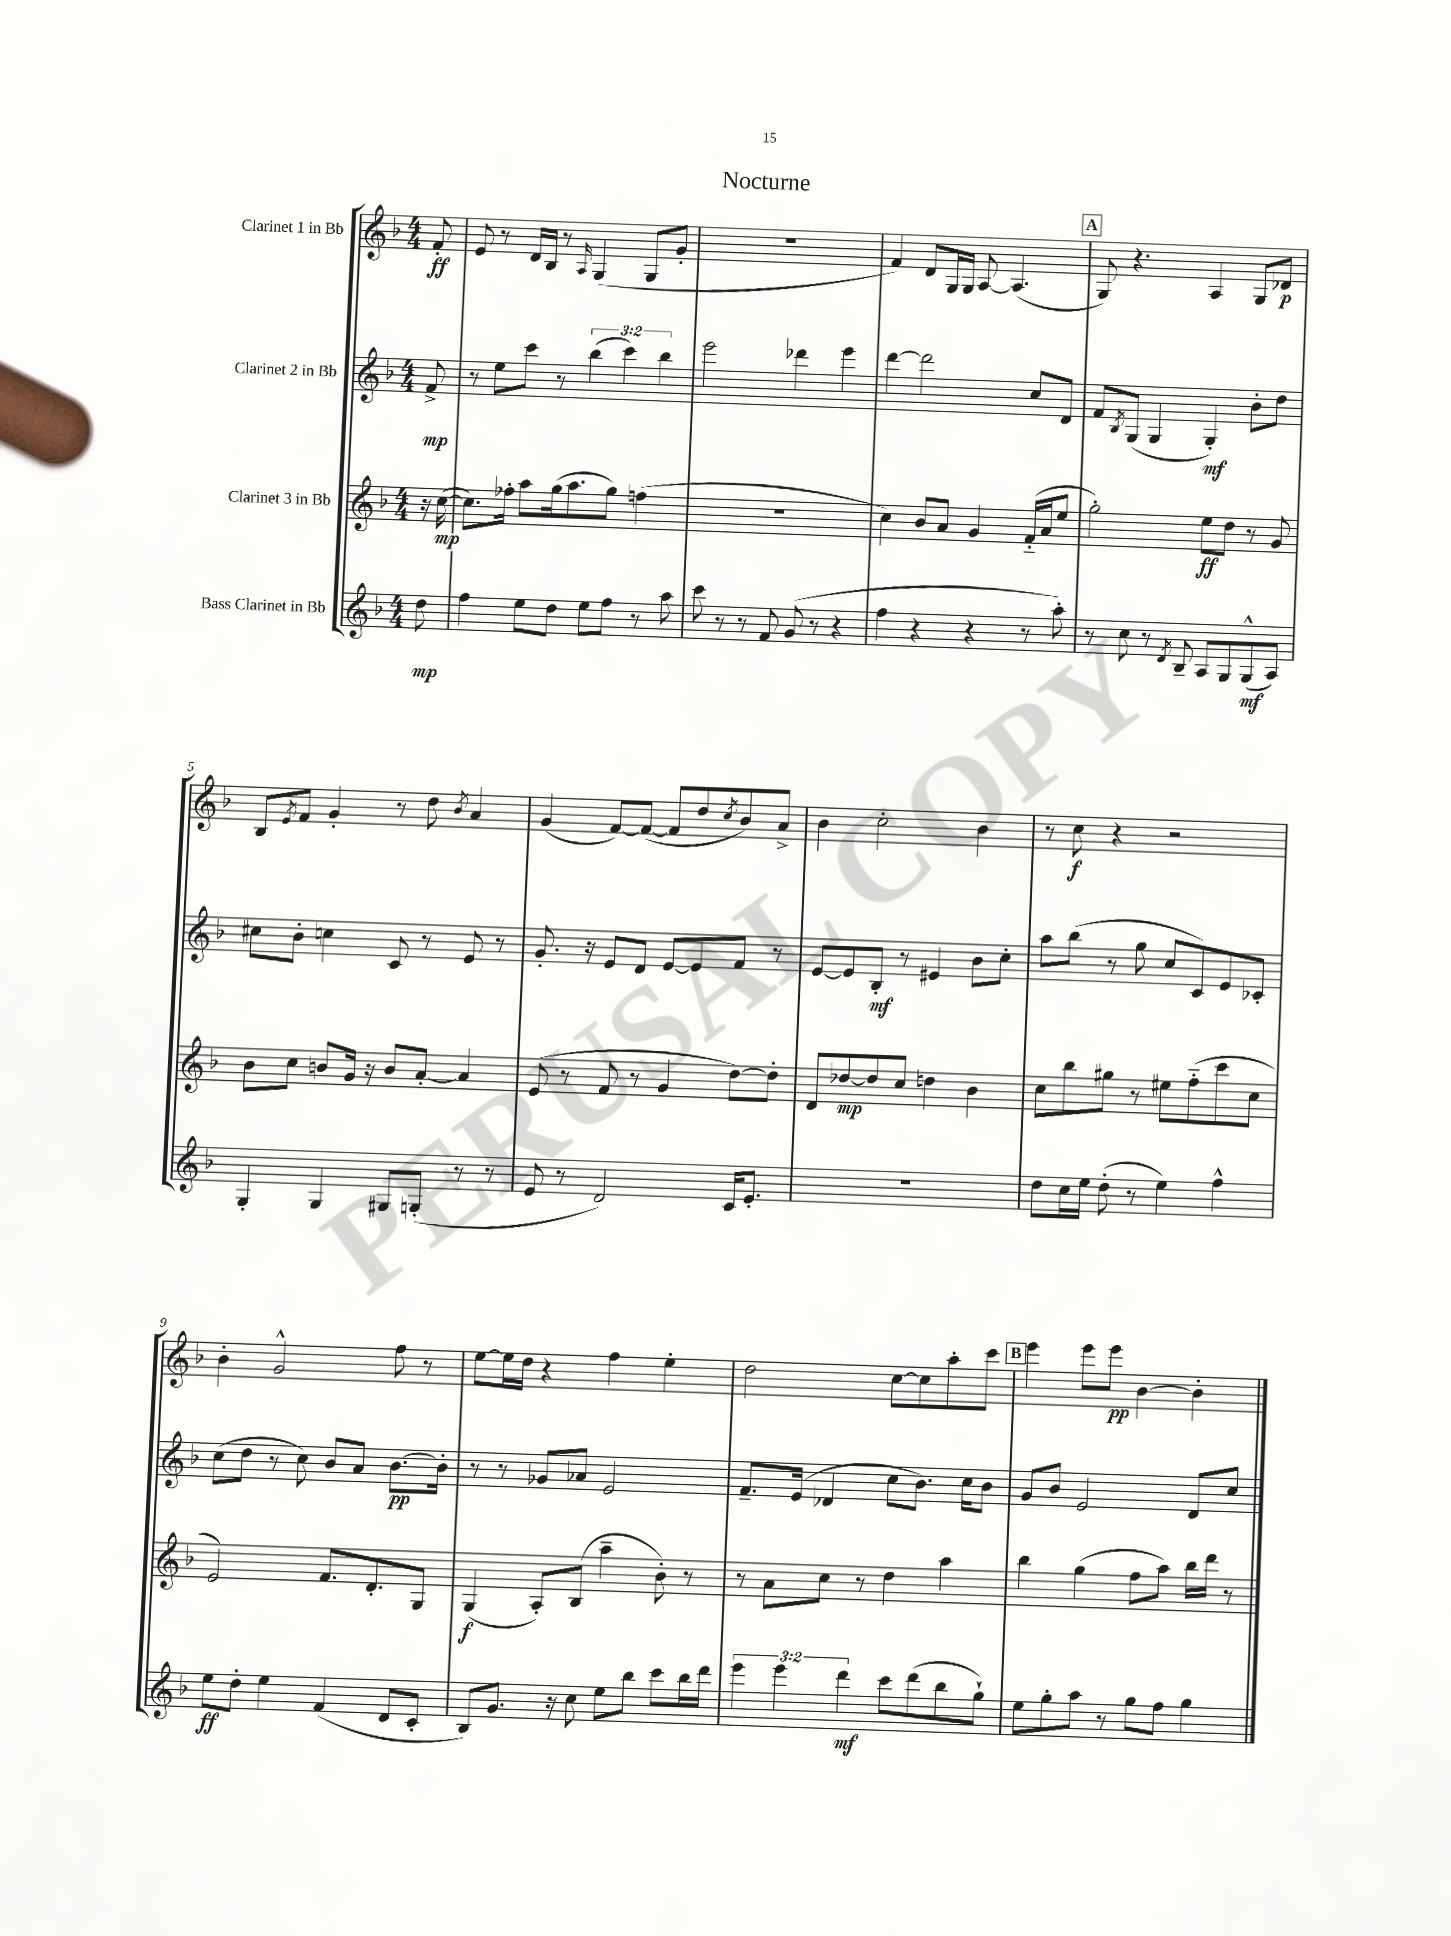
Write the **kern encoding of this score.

**kern	**kern	**kern	**kern
*staff4	*staff3	*staff2	*staff1
*clefG2	*clefG2	*clefG2	*clefG2
*k[b-]	*k[b-]	*k[b-]	*k[b-]
*M4/4	*M4/4	*M4/4	*M4/4
8dd	16r	8f^	8f'
.	([16cc	.	.
=	=	=	=
4ff	8.cc])	8r	8e
.	.	8ee	8r
.	16ff-'	.	.
8ee	8aa	8ccc	16d
.	.	.	16B-
8dd	(16gg	8r	8r
.	8.aa	.	.
.	.	.	16qqA
8ee	.	(6bb-	(4G
8ff	8gg)	.	.
.	.	6ccc)	.
8r	(4ff	.	8G
.	.	6bb-	.
8aa	.	.	8g'
=	=	=	=
8ccc	1r	2eee	1r
8r	.	.	.
8r	.	.	.
8f	.	.	.
(8g	.	4ddd-	.
8r	.	.	.
4r	.	4eee	.
=	=	=	=
4ff	4cc)	[4ddd	4f)
4r	8b-	2ddd]	8d
.	8a	.	16G
.	.	.	16G
4r	4g	.	[8A
.	.	.	(4.A]
8r	(16f'~	8cc	.
.	16a	.	.
8aa')	8ee	8d	.
=	=	=	=
8r	2gg')	8f	8G)
.	.	8qB-	.
8cc	.	(8G	4.r
8r	.	4G	.
8qd	.	.	.
8B-~	.	.	.
8A	8ee	4G')	4A
8G	8dd	.	.
(8G^^	8r	8b-'	8G
8A)	8g	8dd	8d-
=	=	=	=
4G'	8b-	8cc#	8B-
.	.	.	8qe
.	8cc	8b-'	8f
4G	8b	4cc	4g'
.	16g	.	.
.	16r	.	.
8G#	8b	8c	8r
(8G'	[8a'	8r	8dd
.	.	.	8qb-
8r	4a]	8e	4a
8r	.	8r	.
=	=	=	=
8e	(8e	8.g'	(4g
8r	8r	.	.
.	.	16r	.
2d)	8f	8e	[8f)
.	8r	8d	(8f_
.	4g	[8e	8f]
.	.	8e]	8dd
.	.	.	8qcc
16c	[8dd)	8f	8b-)
8.e'	.	.	.
.	8dd']	8r	8a^
=	=	=	=
1r	8d	[8e	4b-
.	[8dd-	8e]	.
.	8dd-]	8B-'	2cc'
.	8cc	8r	.
.	4dd	4e#	.
.	4b-	8b-	4b-
.	.	8cc'	.
=	=	=	=
8dd	8cc	8aa	8r
16cc	8bb-	(8bb-	8cc
16ee	.	.	.
(8dd'	8gg#	8r	4r
8r	8r	8gg	.
4ee)	8ee#	8cc	2r
.	(8ff'~	8c)	.
4ff^^	8ccc	8e	.
.	8cc	8c-'	.
=	=	=	=
8ee	2e)	(8cc	4b-'
8dd'	.	8dd	.
4ee	.	8r	2g^^
.	.	8cc)	.
(4f	8.f	8b-	.
.	.	8a	.
.	8.d'	.	.
8d	.	[8.b-	8ff
8c'	8G	.	8r
.	.	16b-']	.
=	=	=	=
8B-)	(4G	8r	[8ee
8.g	.	8r	16ee]
.	.	.	16dd
.	8A')	8g-	4r
16r	.	.	.
8cc	(8B-	8a-	.
8ee	4aa~	2e	4ff
8bb-	.	.	.
8ccc	8b-')	.	4ee'
16bb-	8r	.	.
16ddd	.	.	.
=	=	=	=
6eee	8r	8.f~	2dd
.	8a	.	.
6eee	.	.	.
.	.	(16e	.
.	8cc	4d-	.
6ddd	.	.	.
.	8r	.	.
8ccc	4dd	8cc	[8cc
(8ddd	.	8.b-)	8cc]
8bb-	4aa	.	8aa'
.	.	16cc	.
8gg`)	.	8b-	8ccc
=	=	=	=
8ee	4bb-	8g	4eee
8gg'	.	8b-	.
8aa	(4gg	2e	8eee
8r	.	.	8eee
8gg	8ff	.	[4b-
8ff	8aa)	.	.
4gg	16bb-	8d	4b-']
.	16ddd	.	.
.	8r	8cc	.
==	==	==	==
*-	*-	*-	*-
